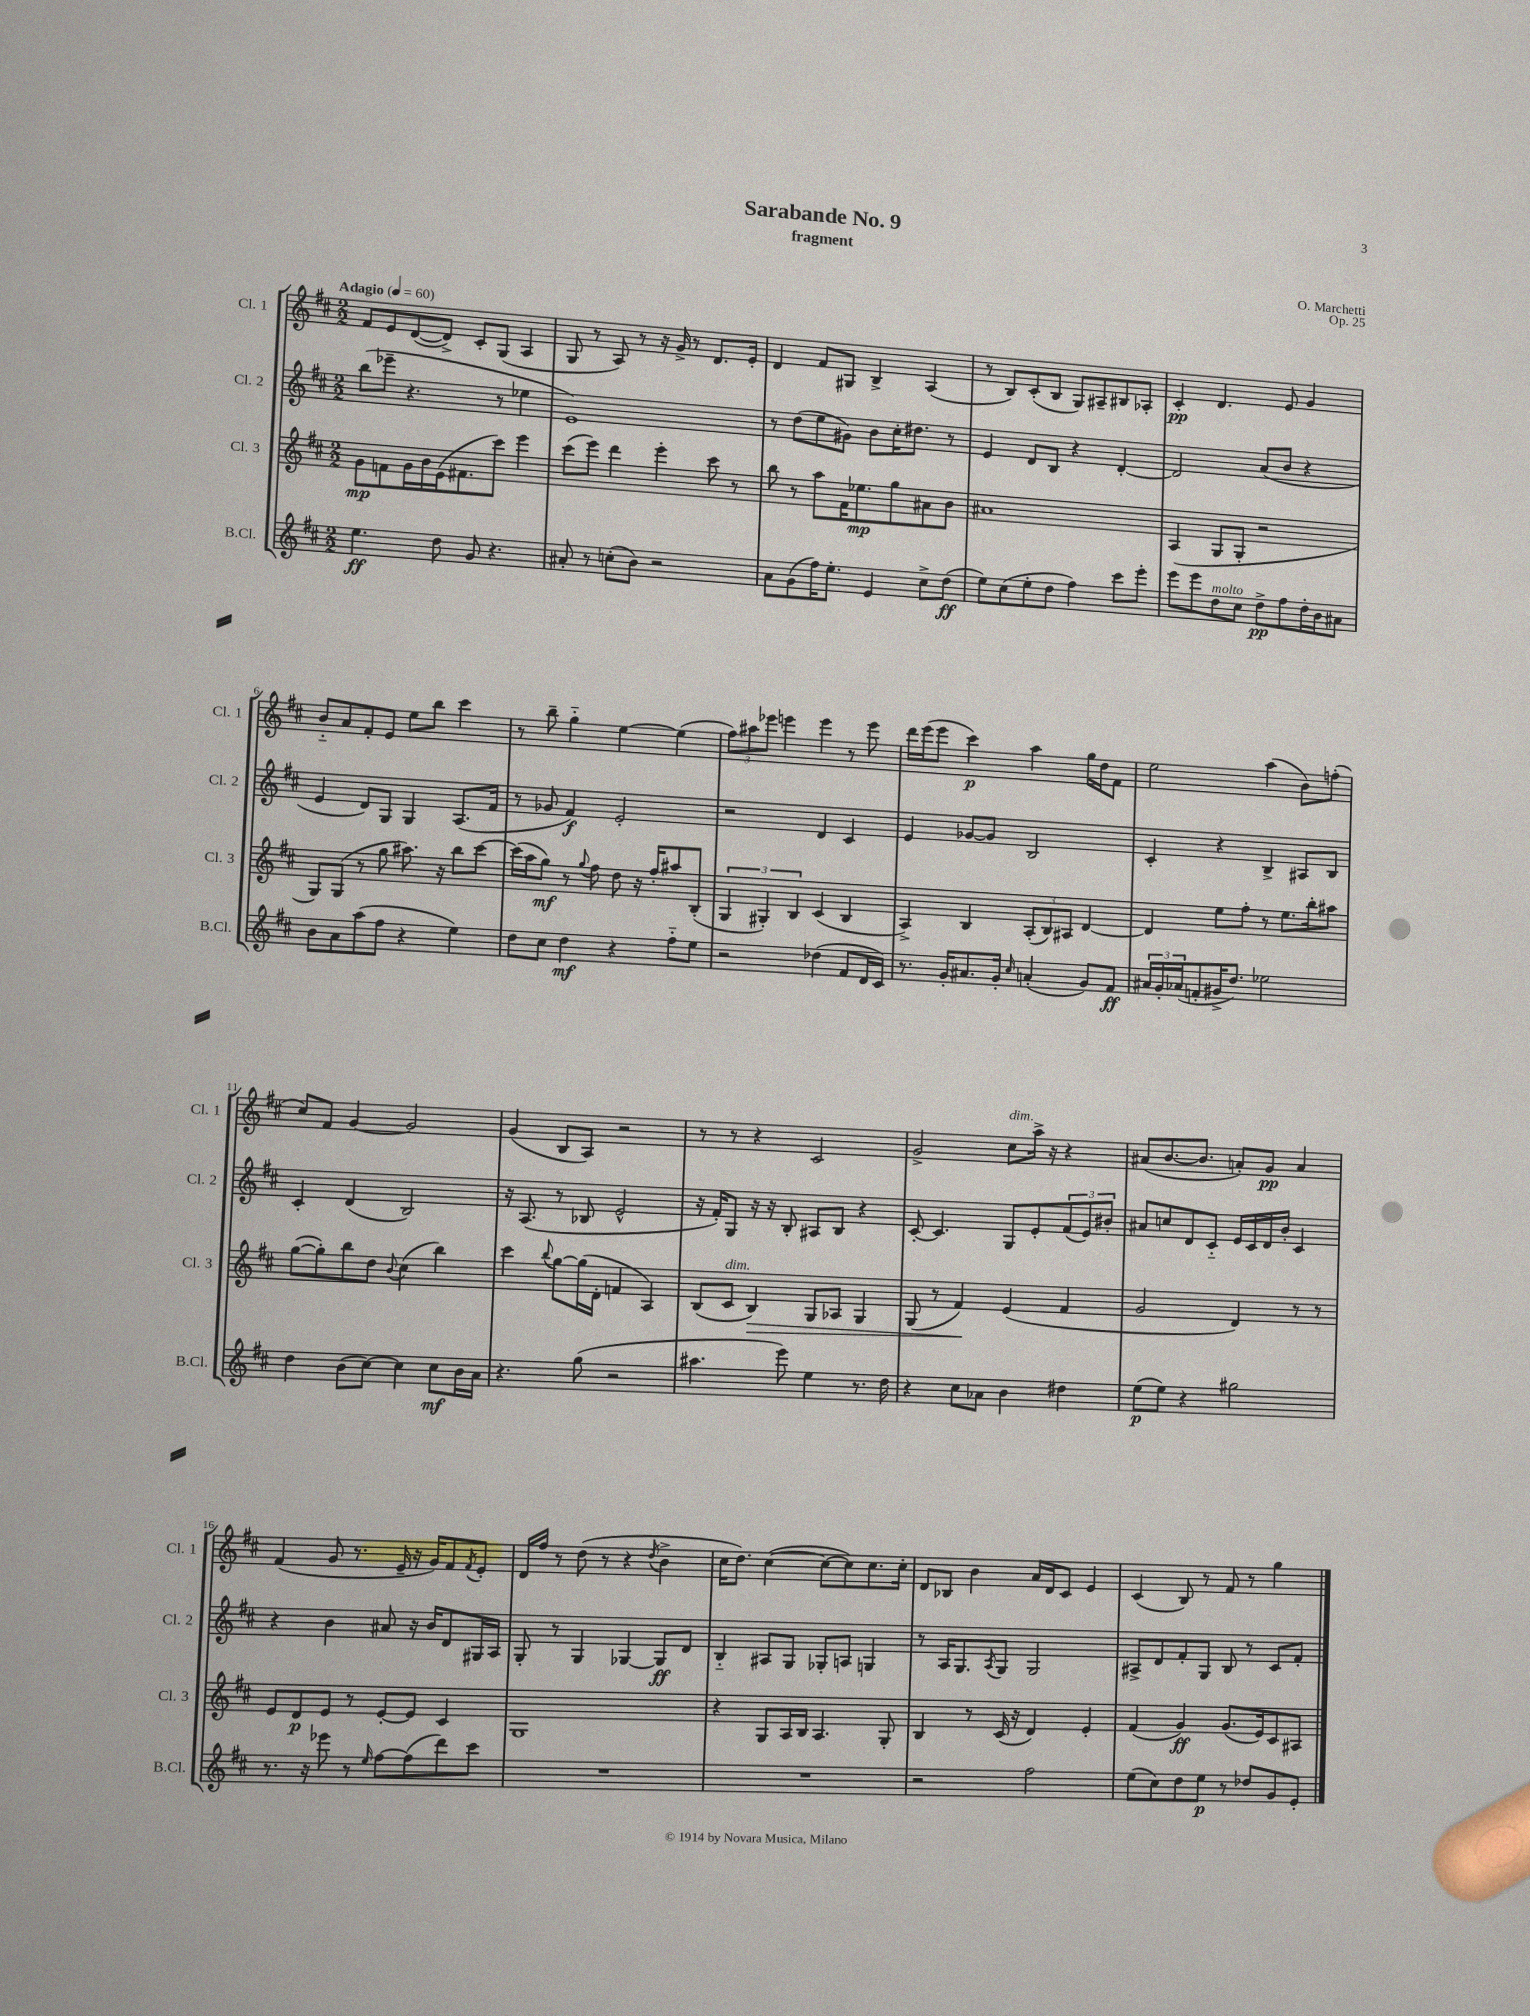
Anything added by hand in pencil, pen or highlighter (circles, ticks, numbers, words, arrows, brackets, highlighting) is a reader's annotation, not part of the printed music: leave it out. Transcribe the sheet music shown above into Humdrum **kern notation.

**kern	**dynam	**kern	**dynam	**kern	**dynam	**kern	**dynam
*part4	*part4	*part3	*part3	*part2	*part2	*part1	*part1
*staff4	*staff4	*staff3	*staff3	*staff2	*staff2	*staff1	*staff1
*I"B.Cl.	*	*I"Cl. 3	*	*I"Cl. 2	*	*I"Cl. 1	*
*I'B.Cl.	*	*I'Cl. 3	*	*I'Cl. 2	*	*I'Cl. 1	*
*clefG2	*	*clefG2	*	*clefG2	*	*clefG2	*
*k[f#c#]	*	*k[f#c#]	*	*k[f#c#]	*	*k[f#c#]	*
*M2/2	*	*M2/2	*	*M2/2	*	*M2/2	*
*MM60	*	*MM60	*	*MM60	*	*MM60	*
=1	=1	=1	=1	=1	=1	=1	=1
!	!	!	!	!	!	!LO:TX:a:B:t=Adagio	!
4.ee\	ff	8g\L	mp	(8bb\L	.	8f#/L	.
.	.	8fn\	.	8eee-X~\J	.	8e/	.
.	.	16g\L	.	4.r	.	([8d/	.
.	.	16b\	.	.	.	.	.
8dd\	.	(16e\J	.	.	.	8d^/J])	.
.	.	8.f#X\	.	.	.	.	.
8g/	.	.	.	.	.	8c#'/L	.
4.r	.	8ccc#\J)	.	8r	.	(8G/J	.
.	.	4eee\	.	4ee-X\	.	4A/	.
=2	=2	=2	=2	=2	=2	=2	=2
8a#X'/	.	(8ccc#\L	.	1e)	.	8G/	.
8r	.	8eee\J)	.	.	.	8r	.
(8ccn'\L	.	4ddd\	.	.	.	8A/)	.
8b\J)	.	.	.	.	.	8r	.
2r	.	4eee'\	.	.	.	16r	.
.	.	.	.	.	.	16g^/	.
.	.	.	.	.	.	8r	.
.	.	8ccc#\	.	.	.	8.d/L	.
.	.	8r	.	.	.	.	.
.	.	.	.	.	.	16e'/Jk	.
=3	=3	=3	=3	=3	=3	=3	=3
8a\L	.	8bb\	.	8r	.	4d/	.
(8g\	.	8r	.	(8dd\L	.	.	.
16ff#\K)	.	8aa\L	.	8ee\	.	8f#/L	.
8.ee'\J	.	.	.	.	.	.	.
.	.	16f#\K	.	8g#X\J)	.	8G#X/J	.
.	.	8.ee-X\	mp	.	.	.	.
4e/	.	.	.	8b\L	.	4B^/	.
.	.	8gg\	.	16cc#'\K	.	.	.
.	.	.	.	8.dd#X\J	.	.	.
8cc#^\L	.	8a#X\	.	.	.	(4A/	.
(8dd\J	ff	8b\J	.	8r	.	.	.
=4	=4	=4	=4	=4	=4	=4	=4
8ee\L)	.	1a#X	.	4e/	.	8r	.
(8cc#\	.	.	.	.	.	8B/L)	.
8ee'\	.	.	.	8d/L	.	(8c#'/	.
8dd\J	.	.	.	8B/J	.	8B/J	.
4ff#\)	.	.	.	4r	.	8G/L)	.
.	.	.	.	.	.	8A#X~/	.
8ccc#\L	.	.	.	[4d'/	.	8B#X/	.
8eee'\J	.	.	.	.	.	8A-X'/J	.
=5	=5	=5	=5	=5	=5	=5	=5
8eee\L	.	(4A/	.	2d/]	.	4c#'/	pp
8eee\	.	.	.	.	.	.	.
!LO:TX:a:i:t=molto	!	!	!	!	!	!	!
8dd\	.	8G/L	.	.	.	4.d/	.
8cc#\J	.	8G'/J	.	.	.	.	.
8dd^\L	pp	2r	.	(8a/L	.	.	.
8ff#\	.	.	.	8b/J	.	8e/	.
16dd'\L	.	.	.	4r	.	4g/	.
16b\J	.	.	.	.	.	.	.
8a#X\J	.	.	.	.	.	.	.
!!LO:LB:g=z
=6	=6	=6	=6	=6	=6	=6	=6
8b\L	.	8G/L)	.	4e/	.	8b/L	.
8a\	.	(8G/J	.	.	.	8a/	.
(8aa\	.	8r	.	8d/L)	.	8f#'/	.
8ff#\J	.	8gg\	.	8G/J	.	8e/J	.
4r	.	8.aa#X\)	.	4G/	.	8ee\L	.
.	.	.	.	.	.	8bb\J	.
.	.	16r	.	.	.	.	.
4ee\)	.	8bb\L	.	(8.A/L	.	4ccc#\	.
.	.	[8ccc#\J	.	.	.	.	.
.	.	.	.	16f#/Jk	.	.	.
=7	=7	=7	=7	=7	=7	=7	=7
8dd\L	.	(16ccc#\LL]	.	8r	.	8r	.
.	.	16aa\J	.	.	.	.	.
8cc#\J	.	8gg\J)	mf	8g-X/	.	8bb~\	.
4dd\	mf	8r	.	4f#/)	f	4gg\	.
.	.	8qqgg/	.	.	.	.	.
.	.	8ff#\	.	.	.	.	.
4r	.	8dd\	.	2e'/	.	[4ee\	.
.	.	16r	.	.	.	.	.
.	.	16ff#'/KL	.	.	.	.	.
8ff#\L	.	8aa#X/	.	.	.	(4ee\]	.
8ee\J	.	(8B'/J	.	.	.	.	.
=8	=8	=8	=8	=8	=8	=8	=8
2r	.	6G/	.	2r	.	12ff#\L)	.
.	.	.	.	.	.	12aa#X\	.
.	.	6G#X'/)	.	.	.	12eee-X\J	.
.	.	.	.	.	.	4eeen\	.
.	.	6B/	.	.	.	.	.
(4dd-X\	.	(4c#/	.	4d/	.	4eee\	.
8f#/L	.	4B/	.	4c#/	.	8r	.
16d/L	.	.	.	.	.	8eee\	.
16c#/JJ)	.	.	.	.	.	.	.
=9	=9	=9	=9	=9	=9	=9	=9
8.r	.	4A^/)	.	4e/	.	16ddd\LL	.
.	.	.	.	.	.	(16eee\J	.
.	.	.	.	.	.	8eee\J	.
16g'/KL	.	.	.	.	.	.	.
8.a#X/	.	4B/	.	[8g-X/L	.	4ccc#\)	p
.	.	.	.	8g-/J]	.	.	.
16g'/Jk	.	.	.	.	.	.	.
16qqcc#/	.	.	.	.	.	.	.
(4an'/	.	(12A'/L	.	2B/	.	4aa\	.
.	.	12B/)	.	.	.	.	.
.	.	12A#X/J	.	.	.	.	.
8g/L)	.	[4d/	.	.	.	16gg\LL	.
.	.	.	.	.	.	16dd\J	.
8f#/J	ff	.	.	.	.	8f#\J	.
=10	=10	=10	=10	=10	=10	=10	=10
24a#X/LL	.	4d/]	.	4c#'/	.	2ee\	.
24g'/	.	.	.	.	.	.	.
(24a-X/J	.	.	.	.	.	.	.
8fn'/	.	.	.	.	.	.	.
16g#X^/K	.	8ee\L	.	4r	.	.	.
8.dd/J)	.	.	.	.	.	.	.
.	.	8ff#'\J	.	.	.	.	.
2ee-X\	.	8r	.	4B^/	.	(4aa\	.
.	.	8.ee\L	.	.	.	.	.
.	.	.	.	8A#X/L	.	8b\L)	.
.	.	16bb'\k	.	.	.	.	.
.	.	8aa#X\J	.	8B/J	.	(8ffn'\J	.
!!LO:LB:g=z
=11	=11	=11	=11	=11	=11	=11	=11
4dd\	.	([8gg\L	.	4c#'/	.	8cc#/L)	.
.	.	8gg'\])	.	.	.	8f#/J	.
(8b\L	.	8bb\	.	(4d/	.	[4g/	.
[8cc#\J)	.	8dd\J	.	.	.	.	.
.	.	8qqb/	.	.	.	.	.
4cc#\]	.	(4cc#\	.	2B/)	.	2g/]	.
8cc#\L	mf	4bb\)	.	.	.	.	.
16b\L	.	.	.	.	.	.	.
16a\JJ	.	.	.	.	.	.	.
=12	=12	=12	=12	=12	=12	=12	=12
4.r	.	4ccc#\	.	16r	.	(4g/	.
.	.	.	.	(8.A/	.	.	.
.	.	8qqbb/	.	.	.	.	.
.	.	[8gg\L	.	8r	.	8B/L	.
(8gg\	.	(16gg\L]	.	8B-X/	.	8A/J)	.
.	.	16d'\JJ	.	.	.	.	.
2r	.	4fn/	.	2e^^/	.	2r	.
.	.	4A/)	.	.	.	.	.
=13	=13	=13	=13	=13	=13	=13	=13
4.aa#X\	.	(8B/L	.	16r	.	8r	.
.	.	.	.	16f#'/KL)	.	.	.
!	!	!LO:TX:a:i:t=dim.	!	!	!	!	!
.	.	8c#/J	.	8G/J	.	8r	.
!	!	!	!LO:HP:b	!	!	!	!
.	.	4B/)	>	16r	.	4r	.
.	.	.	.	16r	.	.	.
8eee\)	.	.	.	8B'/	.	.	.
4ee\	.	8G/L	.	8A#X/L	.	2c#/	.
.	.	8A-X/J	.	8B/J	.	.	.
8.r	.	4G/	.	4r	.	.	.
16dd\	.	.	.	.	.	.	.
=14	=14	=14	=14	=14	=14	=14	=14
4r	.	(8G/	.	[8c#'/	.	2g^/	.
.	.	8r	.	4.c#/]	.	.	.
8cc#\L	.	4f#/)	.	.	.	.	.
8a-X\J	.	.	.	.	.	.	.
!	!	!	!	!	!	!LO:TX:a:i:t=dim.	!
4b\	.	(4e/	]	8G/L	.	8cc#\L	.
.	.	.	.	8e'/	.	16aa^\Jk	.
.	.	.	.	.	.	16r	.
4dd#X\	.	4f#/	.	(12f#/	.	4r	.
.	.	.	.	12e/)	.	.	.
.	.	.	.	12b#X'/J	.	.	.
=15	=15	=15	=15	=15	=15	=15	=15
(8ee\L	p	2g/	.	8a#X/L	.	(8a#X/L	.
8ee\J)	.	.	.	8ccn/	.	[8.b/	.
4r	.	.	.	8d/	.	.	.
.	.	.	.	.	.	8.b/J]	.
.	.	.	.	8c#/J	.	.	.
2gg#X\	.	4d/)	.	16e/LL	.	8an'/L)	.
.	.	.	.	16c#/	.	.	.
.	.	.	.	16d/	.	8g/J	pp
.	.	.	.	16b'/JJ	.	.	.
.	.	8r	.	4c#/	.	4a/	.
.	.	8r	.	.	.	.	.
!!LO:LB:g=z
=16	=16	=16	=16	=16	=16	=16	=16
8.r	.	8e/L	.	4r	.	(4f#/	.
.	.	8d/	p	.	.	.	.
16r	.	.	.	.	.	.	.
8eee-X\	.	8e/J	.	4b\	.	8g/	.
8r	.	8r	.	.	.	8.r	.
16qqee/	.	.	.	.	.	.	.
[8ff#\L	.	[8e'/L	.	8a#X/	.	.	.
.	.	.	.	.	.	16e~/	.
(8ff#\]	.	8e/J]	.	16r	.	16r	.
.	.	.	.	16b/KL	.	16g/KL)	.
8ddd\)	.	4c#/	.	8d/	.	8f#/	.
.	.	.	.	.	.	8qf#/	.
8ccc#\J	.	.	.	16G#X/L	.	8e'/J	.
.	.	.	.	16A/JJ	.	.	.
=17	=17	=17	=17	=17	=17	=17	=17
1r	.	1G	.	8G'/	.	16d/LL	.
.	.	.	.	.	.	16ff#/JJ	.
.	.	.	.	8r	.	8r	.
.	.	.	.	4G/	.	(8dd\	.
.	.	.	.	.	.	8r	.
.	.	.	.	[4G-X/	.	4r	.
.	.	.	.	.	.	8qdd/	.
.	.	.	.	8G-/L]	ff	4b^\	.
.	.	.	.	8d/J	.	.	.
=18	=18	=18	=18	=18	=18	=18	=18
1r	.	4r	.	4B/	.	16cc#\KL	.
.	.	.	.	.	.	8.dd\J)	.
.	.	8G/L	.	8A#X/L	.	([4cc#\	.
.	.	16A/L	.	8G/J	.	.	.
.	.	16B/JJ	.	.	.	.	.
.	.	4.A/	.	8G-X'/L	.	8cc#\L_	.
.	.	.	.	8An/J	.	8cc#\])	.
.	.	.	.	4Gn/	.	8.cc#\	.
.	.	8G'/	.	.	.	.	.
.	.	.	.	.	.	16cc#'\Jk	.
=19	=19	=19	=19	=19	=19	=19	=19
2r	.	4B/	.	8r	.	8d/L	.
.	.	.	.	16A/KL	.	8B-X/J	.
.	.	.	.	8.G/	.	.	.
.	.	8r	.	.	.	4b\	.
.	.	.	.	8qA/	.	.	.
.	.	(16c#/	.	8G/J	.	.	.
.	.	16r	.	.	.	.	.
2ff#\	.	4d/)	.	2G/	.	16a/LL	.
.	.	.	.	.	.	16d/J	.
.	.	.	.	.	.	8c#/J	.
.	.	4e'/	.	.	.	4e/	.
=20	=20	=20	=20	=20	=20	=20	=20
(8ee\L	.	(4f#/	.	8A#X^/L	.	(4c#/	.
8cc#\)	.	.	.	8d/	.	.	.
8dd\	.	4g/)	ff	8f#'/	.	8B/)	.
8ee\J	p	.	.	8G/J	.	8r	.
8r	.	(8.g/L	.	8B/	.	8f#/	.
8dd-X/L	.	.	.	8r	.	8r	.
.	.	16e/k)	.	.	.	.	.
8g/	.	8c#/	.	8c#/L	.	4gg\	.
8e'/J	.	8A#X/J	.	8f#'/J	.	.	.
==	==	==	==	==	==	==	==
*-	*-	*-	*-	*-	*-	*-	*-
